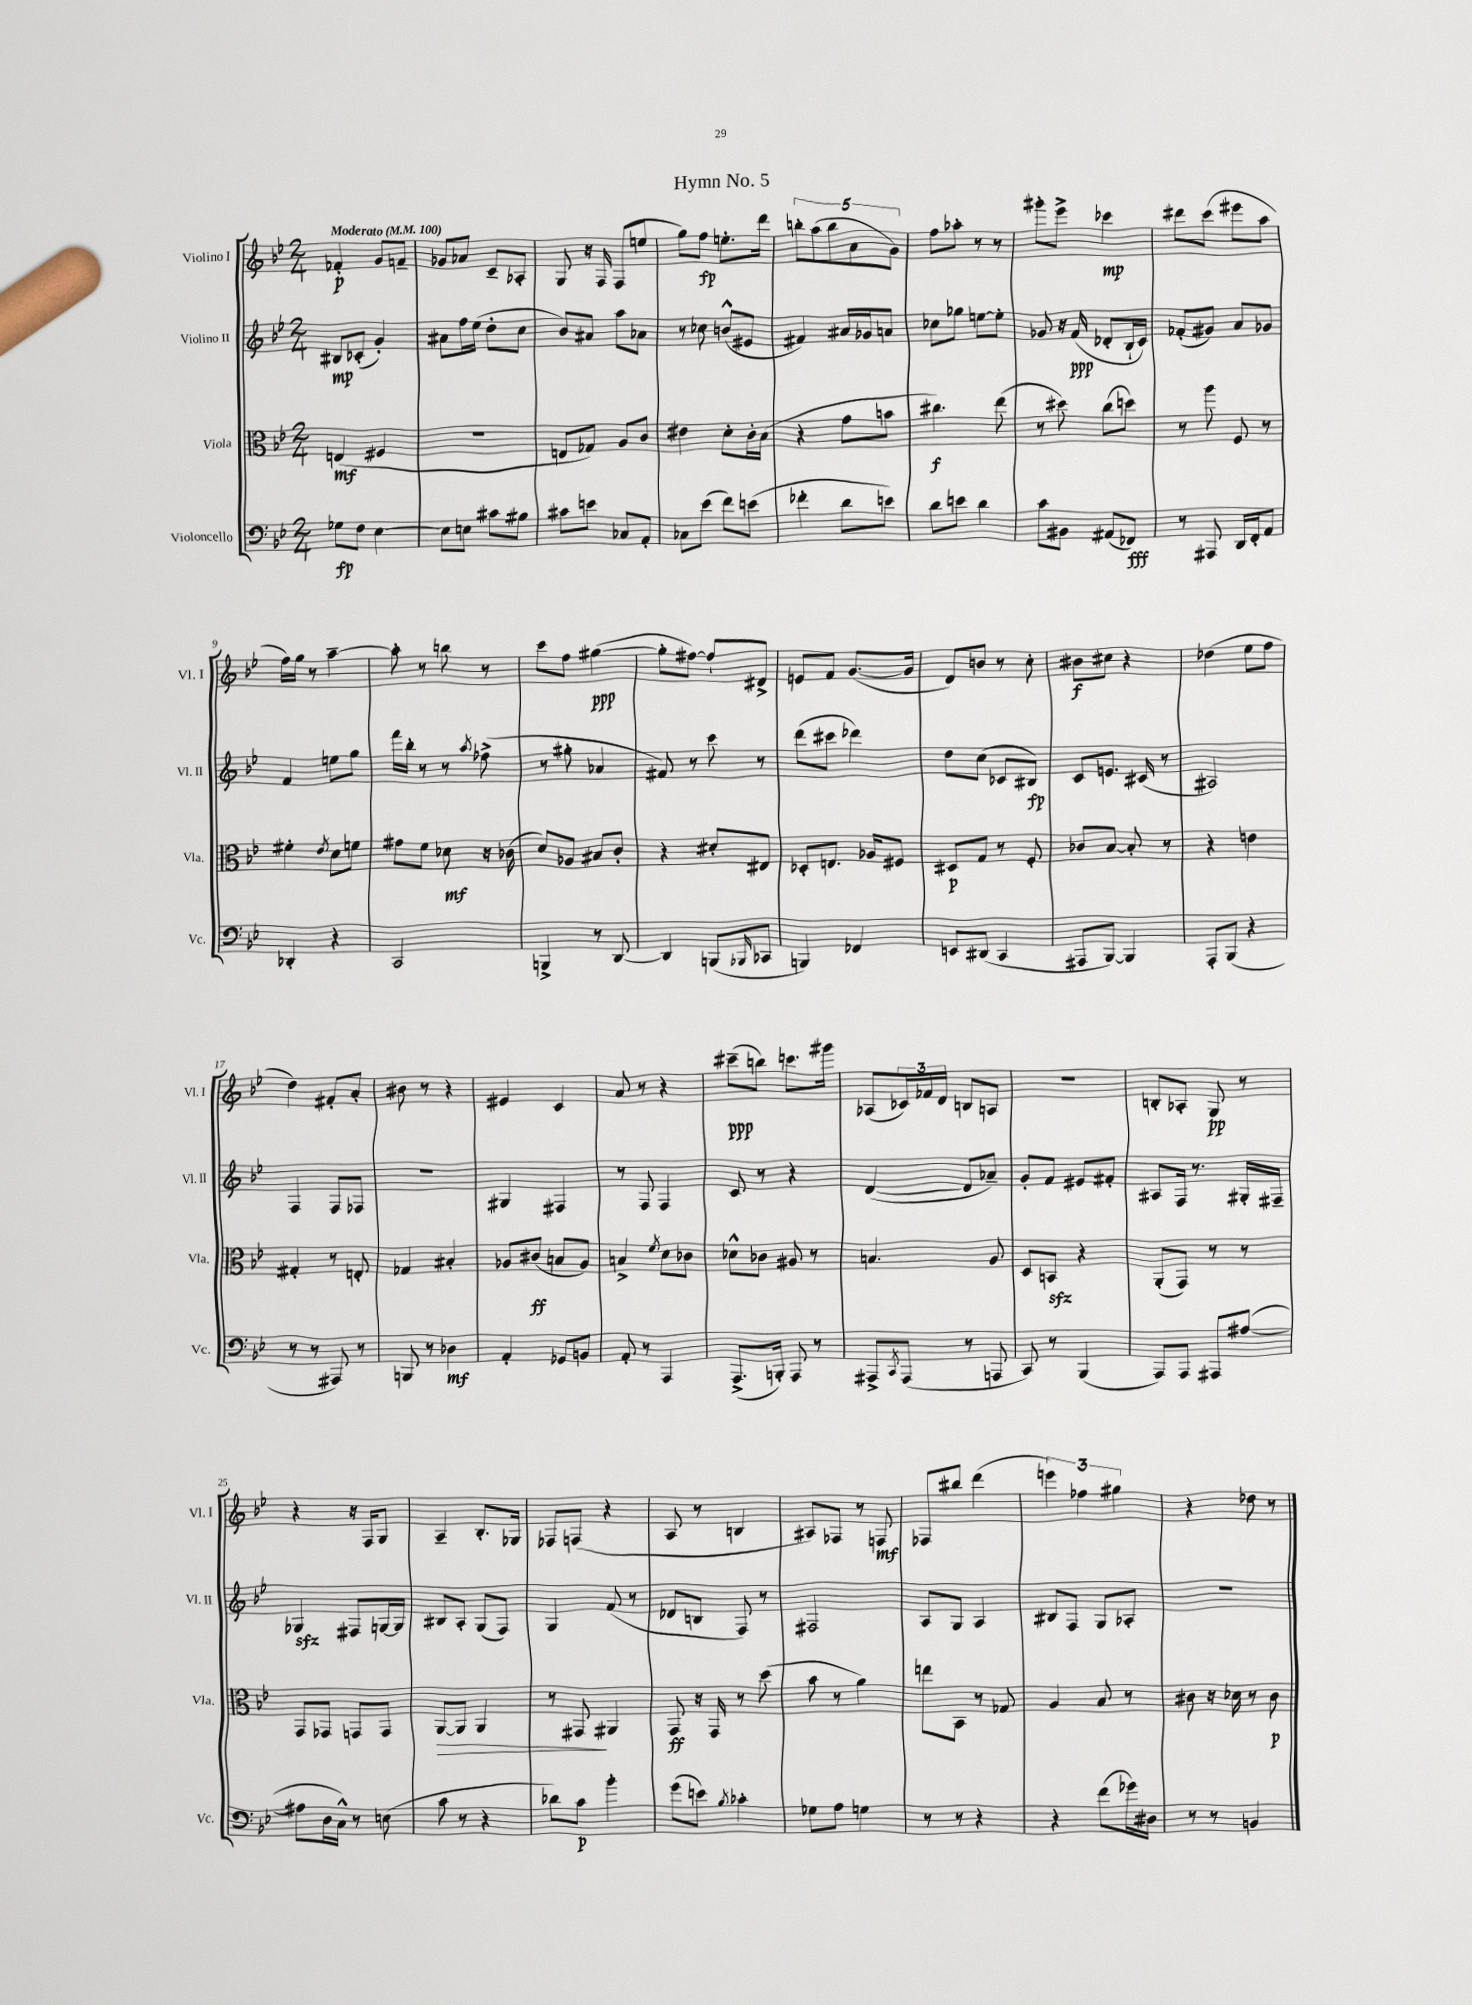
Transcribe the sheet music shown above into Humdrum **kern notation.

**kern	**kern	**kern	**kern
*staff4	*staff3	*staff2	*staff1
*clefF4	*clefC3	*clefG2	*clefG2
*k[b-e-]	*k[b-e-]	*k[b-e-]	*k[b-e-]
*M2/4	*M2/4	*M2/4	*M2/4
*MM100	*MM100	*MM100	*MM100
8G-\L	(4E/	8B#/L	4f-'/
8F\J	.	(8c-'/J	.
[4E-\	4F#/	4g'/)	8g/L
.	.	.	8f~/J
=	=	=	=
8E-\]L	2r	8a#\L	8g-/L
8E\J	.	16ff\L	8a-/J
.	.	(16ee-\JJ	.
8c#\L	.	8dd'\L	8c~/L
8B#\J	.	8cc\J	8A-'/J
=	=	=	=
8c#\L	8E/L	8b-/L)	8G/
8e\J	8G-/J)	8a#/J	16r
.	.	.	16F/
8C-/L	8A/L	8aa\L	(8F/L
8AA'/J	8c/J	8a-\J	8ee/J
=	=	=	=
8C-\L	4e#\	8r	8gg\L)
(8e-\J	.	8cc-\	8ff\J
8f\L)	8d'\L	(8b^^/L	8.ee'\L
(8e\J	16c'\L	8e#/J	.
.	(16B-\JJ	.	16ddd\Jk
=	=	=	=
4f-'\	4r	4f#/)	10bb'\L
.	.	.	(10aa\
.	.	.	10bb\
8d\L	8g\L	16a#/LL	.
.	.	.	10a\
.	.	16g-/J	.
8e\J)	8b\J	8a/J	.
.	.	.	10g\J)
=	=	=	=
8d\L	4.cc#\)	8cc-\L	8ff\L
8e\J	.	8gg-\J	8aa-'\J
4d\	.	[8ee\L	8r
.	(8ee-\	8ee'\]J	8r
=	=	=	=
8c\L	8r	8g-/	8ggg#'\L
8BB#\J	8dd#\)	16r	8eee-^\J
.	.	(16f/	.
(8AA#/L	(8cc\L	8d-'/L	4ccc-\
8FF-/J)	8dd\J)	16B-`/L	.
.	.	16c/JJ)	.
=	=	=	=
8r	8r	(8f-'/L	8ddd#\L
8AAA#/	8aa\	8g#/J)	(8ccc\J
16DD/LL	8F/	8a/L	8eee#\L
16FF'/J	.	.	.
8AA/J	8r	8g-/J	8aa\J
=	=	=	=
4DD-'/	4f#'\	4f/	16ff\LL)
.	.	.	16gg\JJ
.	.	.	8r
.	8qe-/	.	.
4r	8d\L	8ee\L	[4aa~\
.	8f\J	8gg\J	.
=	=	=	=
2CC/	8g#\L	16fff\LL	8aa'\]
.	.	16bb-'\JJ	.
.	8f\J	8r	8r
.	8d-\	8r	8bb\
.	.	8qaa/	.
.	16r	(8ff-^\	8r
.	(16c-\	.	.
=	=	=	=
4BBB^/	8d/L)	8r	8ccc\L
.	8A-/J	8gg#'\	8ff\J
8r	8B#/L	4a-/	([4gg#\
[8DD/	8c'/J	.	.
=	=	=	=
4DD/]	4r	8f#/)	8gg#'\]L
.	.	8r	[8ff#\J)
(8BBB/L	8d#'/L	8ccc\	8ff#`/]L
16qqBBB-/	.	.	.
8CC-/J	8E#/J	8r	8d#^/J
=	=	=	=
4BBB/)	8D-'/L	(8ddd\L	8e/L
.	8.E/J	8ccc#\J	8f/J
4FF-/	.	4ddd-\)	([8.g/L
.	16A-/LK	.	.
.	8F#/J	.	.
.	.	.	16g/]Jk
=	=	=	=
8EE/L	8D#/L	8dd\L	8d/L)
(8DD#/J	8G/J	(8cc\J	8b/J
4CC/	8r	8c-/L	8r
.	8F'/	8B#/J)	8cc'\
=	=	=	=
8AAA#/L	8c-/L	8c/L	8b#\L
[8BBB-/J)	[8B-/J	8.e/J	8cc#\J
4BBB-/]	8B-'/]	.	4r
.	.	(16c#/	.
.	8r	8r	.
=	=	=	=
8AAA'/L	4r	2A#/)	(4dd-\
(8BBB-/J	.	.	.
4r	4e\	.	8ee-\L
.	.	.	8ff\J
=	=	=	=
8r	4G#'/	4F/	4dd\)
8r	.	.	.
8AAA#/)	8r	8F/L	8f#'/L
8r	8E'/	8F-/J	8a'/J
=	=	=	=
8BBB/	4G-/	2r	8b#\
8r	.	.	8r
4D-\	4B#'/	.	4r
=	=	=	=
4AA'/	8A-/L	4G#/	4e#/
.	(8c#/J	.	.
8GG-/L	8B/L	4F#/	4c/
8BB/J	8A-/J)	.	.
=	=	=	=
8AA'/	4B^/	8r	8a/
8r	.	8F/	8r
.	8qf/	.	.
4AAA/	8d\L	4F/	4r
.	8c-\J	.	.
=	=	=	=
(8.AAA^/L	8d-^^\L	8c/	(8ccc#~\L
.	8c-\J	8r	8bb\J)
16BBB'/Jk)	.	.	.
8AAA/	8A#/	4r	8.ccc\L
8r	8r	.	.
.	.	.	16ggg#\Jk
=	=	=	=
8AAA#^/L	4.B/	([4d/	(8A-/L
8qCC/	.	.	.
(8AAA#/J	.	.	24c-/L)
.	.	.	24f-/
.	.	.	24d/JJ
8r	.	8d/]L	8B/L
8AAA/	8A/	8a-~/J)	8A/J
=	=	=	=
8CC/)	8D/L	8g'/L	2r
8r	8BB/J	8f/J	.
(4BBB-/	4r	8e#/L	.
.	.	8f#'/J	.
=	=	=	=
8AAA/L)	(8AA'/L	8A#/L	8B'/L
8AAA/J	8GG/J)	16F/Jk	8A-'/J
.	.	8.r	.
8AAA#/L	8r	.	8G/
([8A#/J	8r	16G#'/LL	8r
.	.	16F#~/JJ	.
=	=	=	=
8A#\]L	8GG/L	4G-/	4r
16D\L	8GG-/J	.	.
16C^^\JJ)	.	.	.
8r	8GG/L	8F#/L	16r
.	.	.	16F/LK
(8E\	8GG/J	[16G/L	8G/J
.	.	16G/]JJ	.
=	=	=	=
8c\	[8AA/L	8B#/L	4A~/
8r	8AA/]J	8A'/J	.
4r	4AA/	(8G/L	8.B-'/L
.	.	8F/J)	.
.	.	.	16G-/Jk
=	=	=	=
8d-\L)	8r	4G/	8F-/L
8c\J	8GG#/	.	(8F/J
4b-'\	4AA#/	(8f/	4r
.	.	8r	.
=	=	=	=
(8g\L	8GG/	8d-/L	8A/
8e\J)	16r	8B/J	8r
.	16GG/	.	.
8qB-/	.	.	.
4c-'\	8r	8F/)	4B/
.	(8dd\	8r	.
=	=	=	=
8G-\L	8b-\	2F#/	8A#/L)
8A\J	8r	.	8F-/J
4G\	4a\)	.	8r
.	.	.	8F/
=	=	=	=
8r	8ee\L	8A/L	8F-/L
8r	8BB-\J	8G/J	8bb#/J
4r	8r	4A/	(4ddd\
.	8G-/	.	.
=	=	=	=
4r	4A/	8B#/L	6eee\)
.	.	8F/J	.
.	.	.	6ff-\
(8f\L	8B-/	8G/L	.
.	.	.	6gg#\
16g-\L)	8r	8A-'/J	.
16D#\JJ	.	.	.
=	=	=	=
8r	8c#\	2r	4r
8r	16r	.	.
.	16d-\	.	.
4BB/	8r	.	8dd-\
.	8c#\	.	8r
==	==	==	==
*-	*-	*-	*-
